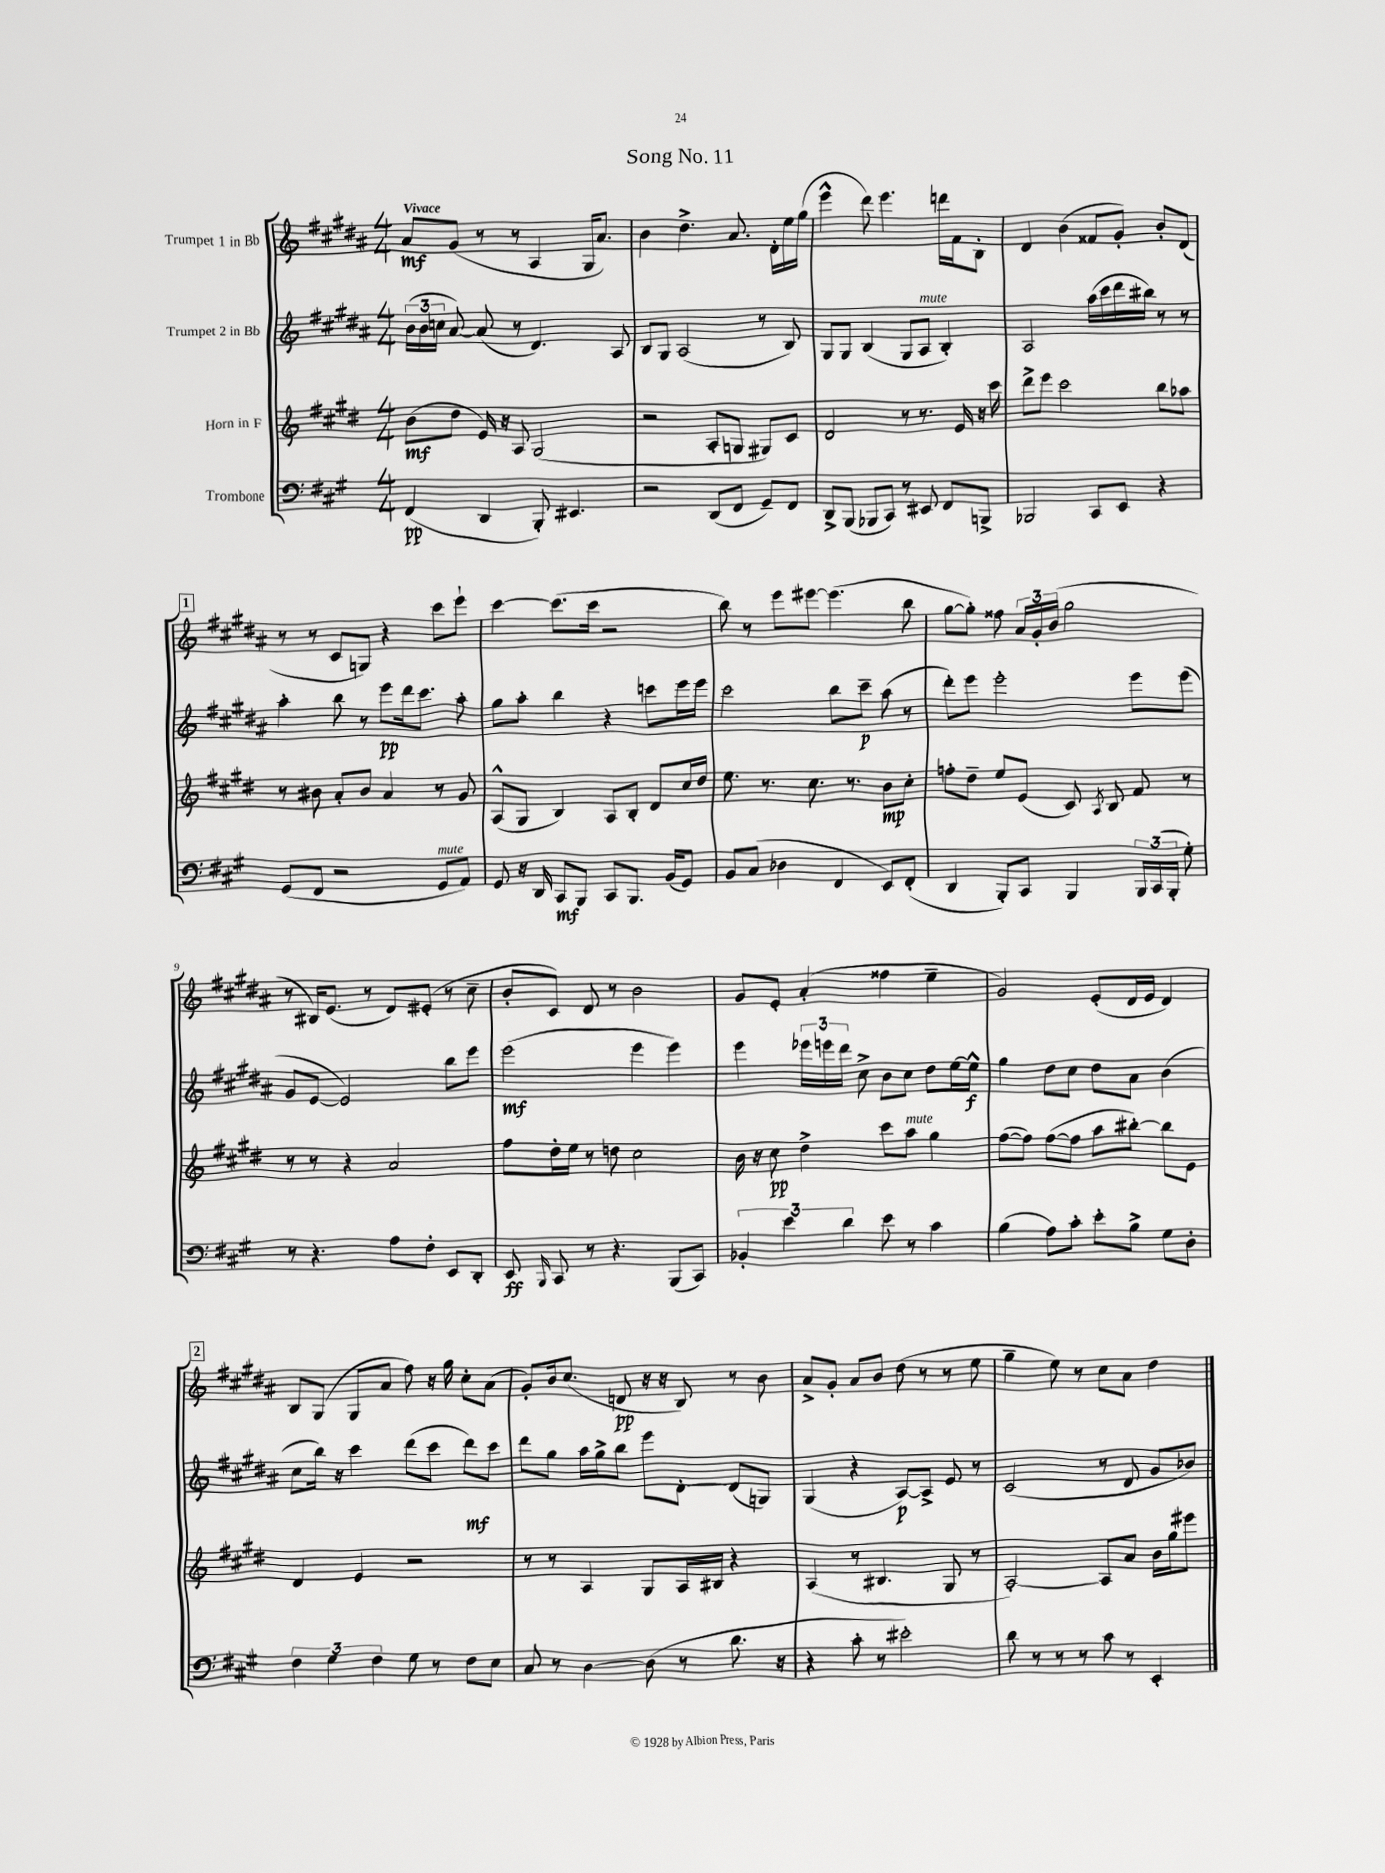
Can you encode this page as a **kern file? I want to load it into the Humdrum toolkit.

**kern	**kern	**kern	**kern
*staff4	*staff3	*staff2	*staff1
*clefF4	*clefG2	*clefG2	*clefG2
*k[f#c#g#]	*k[f#c#g#d#]	*k[f#c#g#d#a#]	*k[f#c#g#d#a#]
*M4/4	*M4/4	*M4/4	*M4/4
(4FF#	(8b	(24b	8a#
.	.	24b	.
.	.	24cc	.
.	8dd#	[8a#)	(8g#
4DD	16e)	(8a#]	8r
.	16r	.	.
.	8A	8r	8r
8BBB')	(2G#	4.d#)	4A#
4.EE#	.	.	.
.	.	.	16G#
.	.	.	8.a#)
.	.	8A#	.
=	=	=	=
2r	2r	8B	4b
.	.	8G#	.
.	.	(2A#	4.dd#^
(8DD	8A'	.	.
8FF#	8G	.	8.a#
8GG#~)	8G#)	8r	.
.	.	.	16d#'
8FF#	8c#	8B)	16ee
.	.	.	(16gg#
=	=	=	=
8DD^	2d#	8G#	4eee^^
(8BBB	.	8G#	.
8BBB-	.	(4B	8ddd#)
8CC#)	.	.	4.eee
8r	8r	8G#	.
8EE#	8.r	8A#	.
8FF#	.	4B')	16ddd
.	16e	.	16f#
8BBB^	16r	.	8B'
.	16ccc#	.	.
=	=	=	=
2BBB-	8ddd#^	2A#	4d#
.	8eee	.	.
.	2ccc#	.	(4b
8CC#	.	(16aa#	8f##
.	.	16ccc#	.
8EE	.	16ddd#	8g#')
.	.	16bb#)	.
4r	8bb	8r	8b'
.	8aa-	8r	(8d#
=	=	=	=
(8GG#	8r	4aa#'	8r
8FF#	8b#	.	8r
2r	8a'	8bb	8c#
.	8b#	8r	8G)
.	4a	8eee	4r
.	.	16ddd#	.
.	.	8.ccc#	.
8GG#	8r	.	8ccc#
8AA)	8g#	8aa#'	8eee`
=	=	=	=
8GG#	(8A^^	8gg#	[4ccc#
16r	8G#	8aa#'	.
16DD	.	.	.
8CC#	4B)	4bb	(8.ccc#]
8BBB	.	.	.
.	.	.	16ccc#
8CC#	8A	4r	2r
8.BBB	8B'	.	.
.	8d#	8ccc	.
(16BB	.	.	.
8GG#)	16cc#	16eee	.
.	16dd#	16eee	.
=	=	=	=
8BB	8.ee	2ccc#	8bb)
(8C#	.	.	8r
.	8.r	.	.
4D-	.	.	8eee
.	8.cc#	.	[8eee#
4FF#	.	8bb	(4.eee#]
.	8.r	.	.
.	.	8ccc#~	.
8EE)	8b	(8aa#	.
(8FF#'	8cc#'	8r	8bb
=	=	=	=
4DD	8ff'	8ddd#')	[8gg#
.	8dd#~	8eee	8gg#'])
8BBB')	8ee	2eee'	8ff##
8CC#	(8e	.	24a#
.	.	.	24g#'
.	.	.	(24b
4BBB	8c#)	.	2gg#
.	8qA	.	.
.	8B	.	.
24BBB	8f#	8eee	.
(24CC#	.	.	.
24BBB'	.	.	.
8G#')	8r	(8eee	.
=	=	=	=
8r	8r	8g#	8r
4.r	8r	[8e	16B#)
.	.	.	(8.e
.	4r	2e])	.
.	.	.	8r
8A	2a	.	8d#)
8F#'	.	.	(8e#'
8EE	.	8bb	8r
8DD'	.	8eee	8cc#~
=	=	=	=
8EE	8ff#	(2eee	8b'
16qqBBB	.	.	.
8CC#	16dd#'	.	8c#)
.	16ee	.	.
8r	8r	.	8d#
4.r	8dd	.	8r
.	2cc#	4eee	2b
(8BBB	.	4eee)	.
8CC#)	.	.	.
=	=	=	=
6BB-'	16b	4eee	8g#
.	16r	.	.
.	8cc#	.	8e'
6e	.	.	.
.	4dd#^	24eee-	(4a#'
.	.	24eee	.
6d	.	24ddd#	.
.	.	8cc#^	.
8e	8ccc#	8b	4ff##
8r	8aa	8cc#	.
4c#	4gg#	8dd#	4ee~
.	.	[16ee	.
.	.	16ee^^]	.
=	=	=	=
(4B	([8ff#	4gg#	2g#)
.	8ff#])	.	.
8A)	([8ff#	8dd#	.
8c#'	8ff#]	8cc#	.
8e'	8aa	8dd#	(8e'
8B^	[8bb#')	8a#	16d#
.	.	.	16e
8G#	8bb#]	(4b	4d#)
8D'	8e	.	.
=	=	=	=
6F#	4d#	8cc#	8B
.	.	16bb)	(8G#
6G#	.	.	.
.	.	16r	.
.	4e	4ccc#	8G#
6F#	.	.	.
.	.	.	8a#
8G#	2r	(8ddd#	8ff#)
8r	.	8ccc#	16r
.	.	.	16gg#
8F#	.	8ddd#)	8cc#'
8E	.	8ccc#	(8a#
=	=	=	=
8C#	8r	8ddd#	8g#')
8r	8r	8gg#	16b
.	.	.	(8.cc#
[4D	4A	16aa#	.
.	.	16gg#^	.
.	.	8bb	8d
(8D]	8G#	8eee	16r
.	.	.	16r
8r	16A	[8d#'	8B)
.	16B#	.	.
8.d	4r	(8d#]	8r
.	.	8G)	8b
16r	.	.	.
=	=	=	=
4r	(4A	(4G#	8a#^
.	.	.	8g#'
8c#'	8r	4r	8a#
8r	4.B#	.	8b
2e#')	.	[8A#)	(8dd#
.	.	8A#^]	8r
.	8G#	8e	8r
.	8r	8r	8ee
=	=	=	=
8d	[2A')	(2c#	4gg#~
8r	.	.	.
8r	.	.	8ee)
8r	.	.	8r
8c#	8A]	8r	8cc#
8r	8a	8d#	8a#
4EE'	16b	8g#	4dd#
.	16gg#	.	.
.	8eee#	8b-)	.
==	==	==	==
*-	*-	*-	*-
